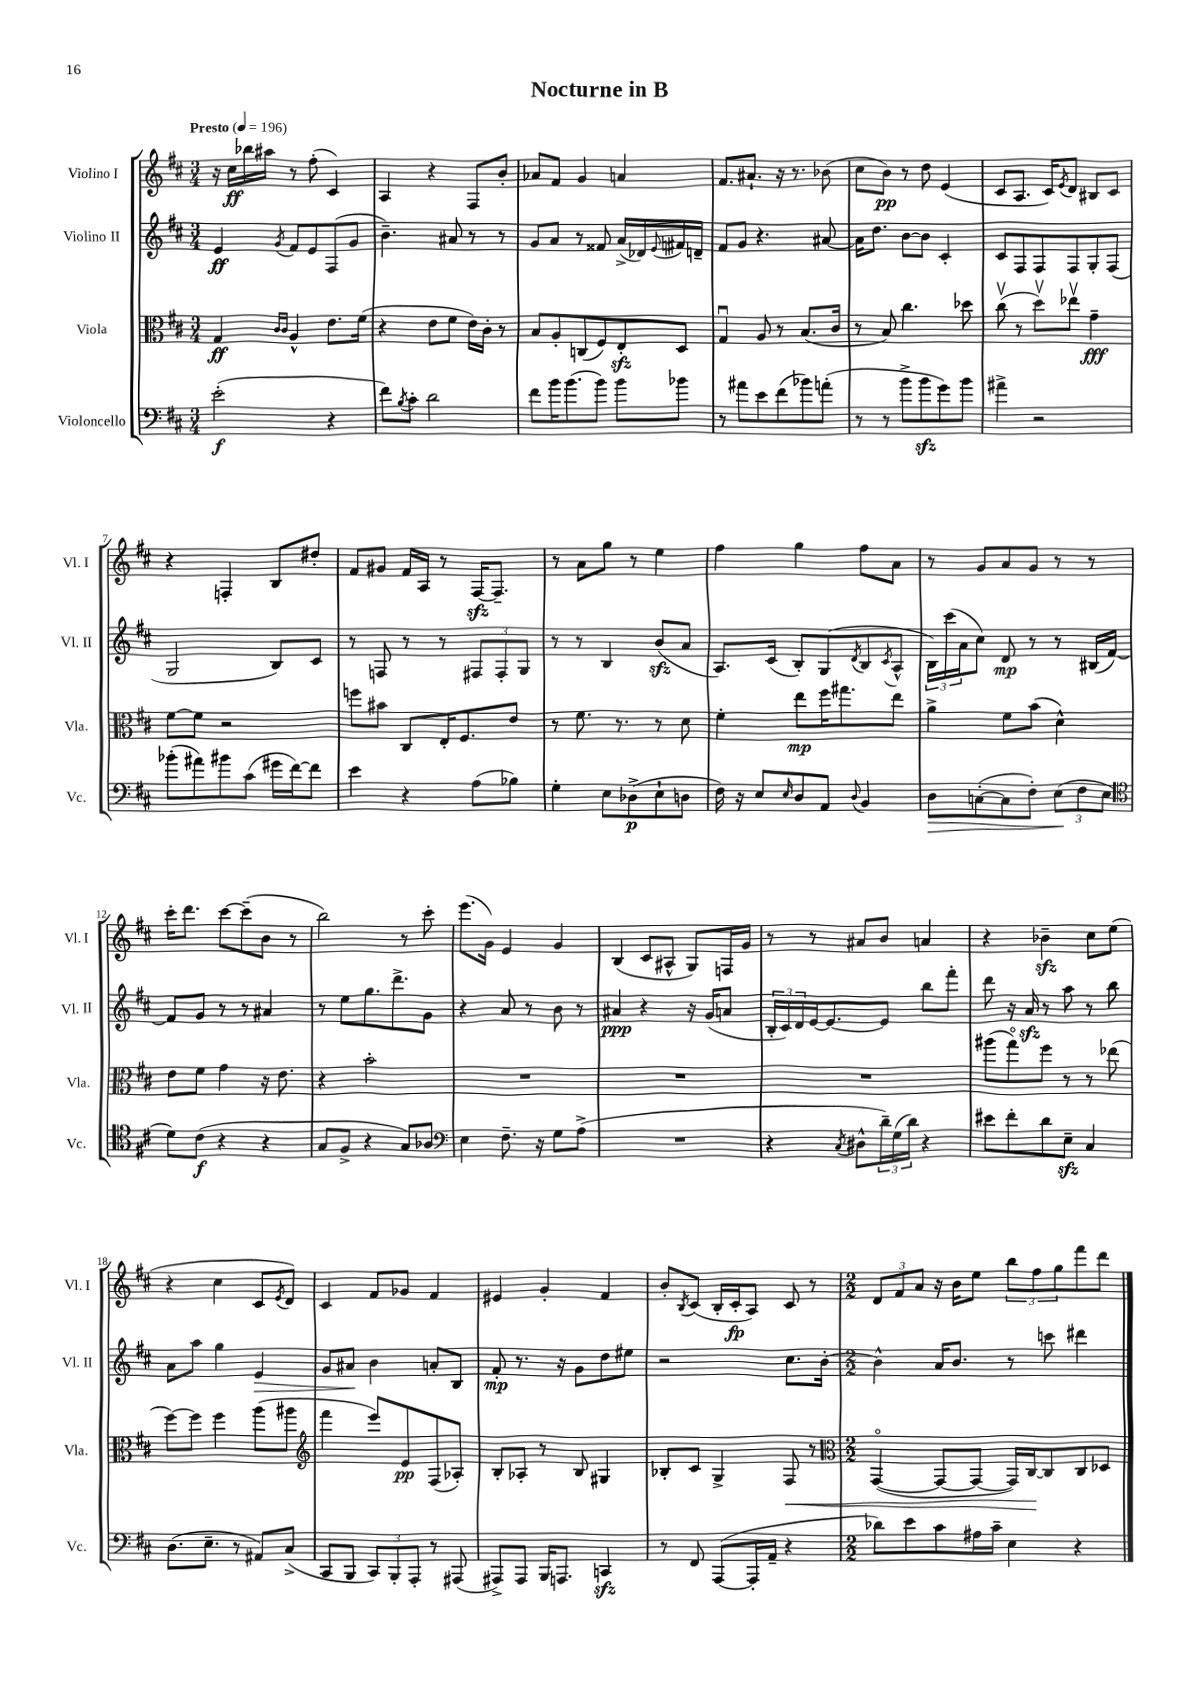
\header { title = "Nocturne in B" }
<<
\new StaffGroup <<
\new Staff = "s0" \with { instrumentName = "Violino I" shortInstrumentName = "Vl. I" } {
    \clef treble \key d \major \numericTimeSignature \time 3/4 \tempo "Presto" 4 = 196
    r16 cis''16\ff bes''16 ais''16 r8 fis''8-.( cis'4) |
    a4 r4 fis8 b'8-. |
    aes'8 fis'8 g'4 a'4 |
    fis'8. ais'8.-! r16 r8. bes'8( |
    cis''8 b'8\pp) r8 d''8 e'4( |
    cis'8 a8. cis'16) \acciaccatura { e'8 } d'8 bis8 cis'8 |
    r4 f4-. b8 dis''8-. |
    fis'8 gis'8 fis'16 a16 r8 fis16~\sfz fis8.-- |
    r8 a'8 g''8 r8 e''4 |
    fis''4 g''4 fis''8 a'8 |
    r8 g'8 a'8 g'8 r8 r8 |
    cis'''16-. d'''8. cis'''8~ cis'''8--( b'8 r8 |
    b''2) r8 cis'''8-. |
    e'''8.( g'16) e'4 g'4 |
    b4( cis'8 ais8-^ g8) f16 g'16 |
    r8 r8 ais'8 b'8 a'4 |
    r4 bes'4--\sfz cis''8 e''8( |
    r4 cis''4 cis'8 \acciaccatura { e'8 } d'8) |
    cis'4 fis'8 ges'8 fis'4 |
    eis'4 g'4-. fis'4 |
    b'8-. \acciaccatura { b8 } cis'8( b16-. cis'16-.\fp a8) cis'8 r8 |
    \numericTimeSignature \time 2/2 \tuplet 3/2 { d'8 fis'8 a'8 } r16 b'16 e''8 \tuplet 3/2 { b''8 fis''8 g''8 } fis'''8 d'''8 \bar "|." |
}
\new Staff = "s1" \with { instrumentName = "Violino II" shortInstrumentName = "Vl. II" } {
    \clef treble \key d \major \numericTimeSignature \time 3/4
    e'4\ff \acciaccatura { g'8 } fis'8 e'8 fis8( g'8 |
    b'4.--) ais'8 r8 r8 |
    g'8 a'8 r8 fisis'8 a'16->( des'16) \appoggiatura { e'8 } fis'16 d'16-- |
    fis'8 g'8 r4. ais'8~ |
    ais'16 d''8. b'8~ b'8 cis'4-. |
    cis'8 fis8 fis8 fis8 g8-. fis8( |
    g2 b8) cis'8 |
    r8 f8 r8 r8 \tuplet 3/2 { fis8 fis8-. g8 } |
    r8 r8 b4 b'8\sfz( a'8 |
    a8.) cis'16( b8-.) g8( \acciaccatura { d'8 } b8 \acciaccatura { cis'8 } a8-^ |
    \tuplet 3/2 { b16) cis'''16( a'16 } cis''8) d'8\mp r8 r8 bis16( fis'16~) |
    fis'8 g'8 r8 r8 ais'4 |
    r8 e''8 g''8. d'''8.-> g'8 |
    r4 a'8 r8 b'8 r8 |
    ais'4\ppp r4 r16 g'16( a'8 |
    \tuplet 3/2 { b16-. cis'16) d'16 } e'16~ e'8.~ e'8 b''8 fis'''8-. |
    d'''8 r16 a'16\sfz r8 a''8 r8 b''8 |
    a'8 a''8 g''4 e'4\> |
    g'8 ais'8\! b'4 a'8-. b8 |
    fis'8-.\mp r8. r16 g'8 d''8 eis''8 |
    r2 cis''8. b'16~-. |
    \numericTimeSignature \time 2/2 b'4-^ a'16 b'8. r8 c'''8 dis'''4 \bar "|." |
}
\new Staff = "s2" \with { instrumentName = "Viola" shortInstrumentName = "Vla." } {
    \clef alto \key d \major \numericTimeSignature \time 3/4
    g4\ff \grace { cis'16 cis'16 } a4-^ e'8. fis'16( |
    r4 e'8 fis'8 e'16) cis'16-. r8 |
    b8 a8-. c8( fis8) e8-.\sfz d8 |
    g4\downbow a8 r8 b8.( cis'16 |
    r8 b8) cis''4. des''8 |
    cis''8\upbow( r8 d''8\upbow) ees''8\upbow g'4--\fff |
    fis'8~ fis'8 r2 |
    f''8 bis'8 cis8 e16-. fis8. e'8 |
    r8 fis'8. r8. r8 d'8 |
    fis'4-. e''8\mp fis''16 gis''8. e''8 |
    a'4-> fis'8 b'8( d'4-^) |
    e'8 fis'8 g'4 r16 e'8. |
    r4 b'2-. |
    R2. |
    R2. |
    R2. |
    ais''8( g''8\flageolet) fis''8 r8 r8 ees''8( |
    fis''8~) fis''8 fis''4 a''8( ais''8 |
    \clef treble fis'''4 e'''8) e'8\pp fis8( aes8-.) |
    b8-. aes8-. r8 b8 gis4 |
    bes8-. cis'8 g4-> fis8\< r8 |
    \numericTimeSignature \time 2/2 \clef alto g,4~\flageolet( g,8~ g,8~ g,16) cis16~\! cis8 cis8 des8 \bar "|." |
}
\new Staff = "s3" \with { instrumentName = "Violoncello" shortInstrumentName = "Vc." } {
    \clef bass \key d \major \numericTimeSignature \time 3/4
    e'2-.\f( r4 |
    fis'8) \acciaccatura { b8 } cis'8-. d'2 |
    fis'8 b'16 b'8.( b'8) b'8 bes'8 |
    r8 ais'8 e'8 fis'8( bes'8) a'8-.( |
    r8 r8 b'8-> b'8\sfz g'8) b'8 |
    ais'4-> r2 |
    bes'8-.( ais'8) bis'8 cis'8( gis'16 fis'16~) fis'8 |
    e'4 r4 a8( bes8) |
    g4-. e8 des8->\p( e8-! d8 |
    fis16) r16 e8 \grace { e16 } d8 a,8 \appoggiatura { d8 } b,4 |
    d8\> c8~-.( c8 fis8-.) \tuplet 3/2 { e8\!( fis8 e8 } |
    \clef tenor d'8) cis'8\f( r4 r4 |
    g8 fis8-> r4 g8) aes8 |
    \clef bass e4 fis8.-- r16 g8 a8->( |
    R2. |
    r4 \acciaccatura { cis8 } dis8-^ \tuplet 3/2 { d'16--) g16( d'16) } r4 |
    eis'8 fis'8-. d'8 e8--\sfz cis4 |
    d8.( e8.-- r8 ais,8) cis8->( |
    cis,8 b,,8 \tuplet 3/2 { cis,8) b,,8-. a,,8-. } r8 ais,,8( |
    ais,,8->) ais,,8 b,,16 a,,8. c,4\sfz |
    r8 fis,8 a,,8~( a,,16-. a,16-- r4 |
    \numericTimeSignature \time 2/2 des'8) e'8 cis'8 ais16 cis'16-- e4 r4 \bar "|." |
}
>>
>>
